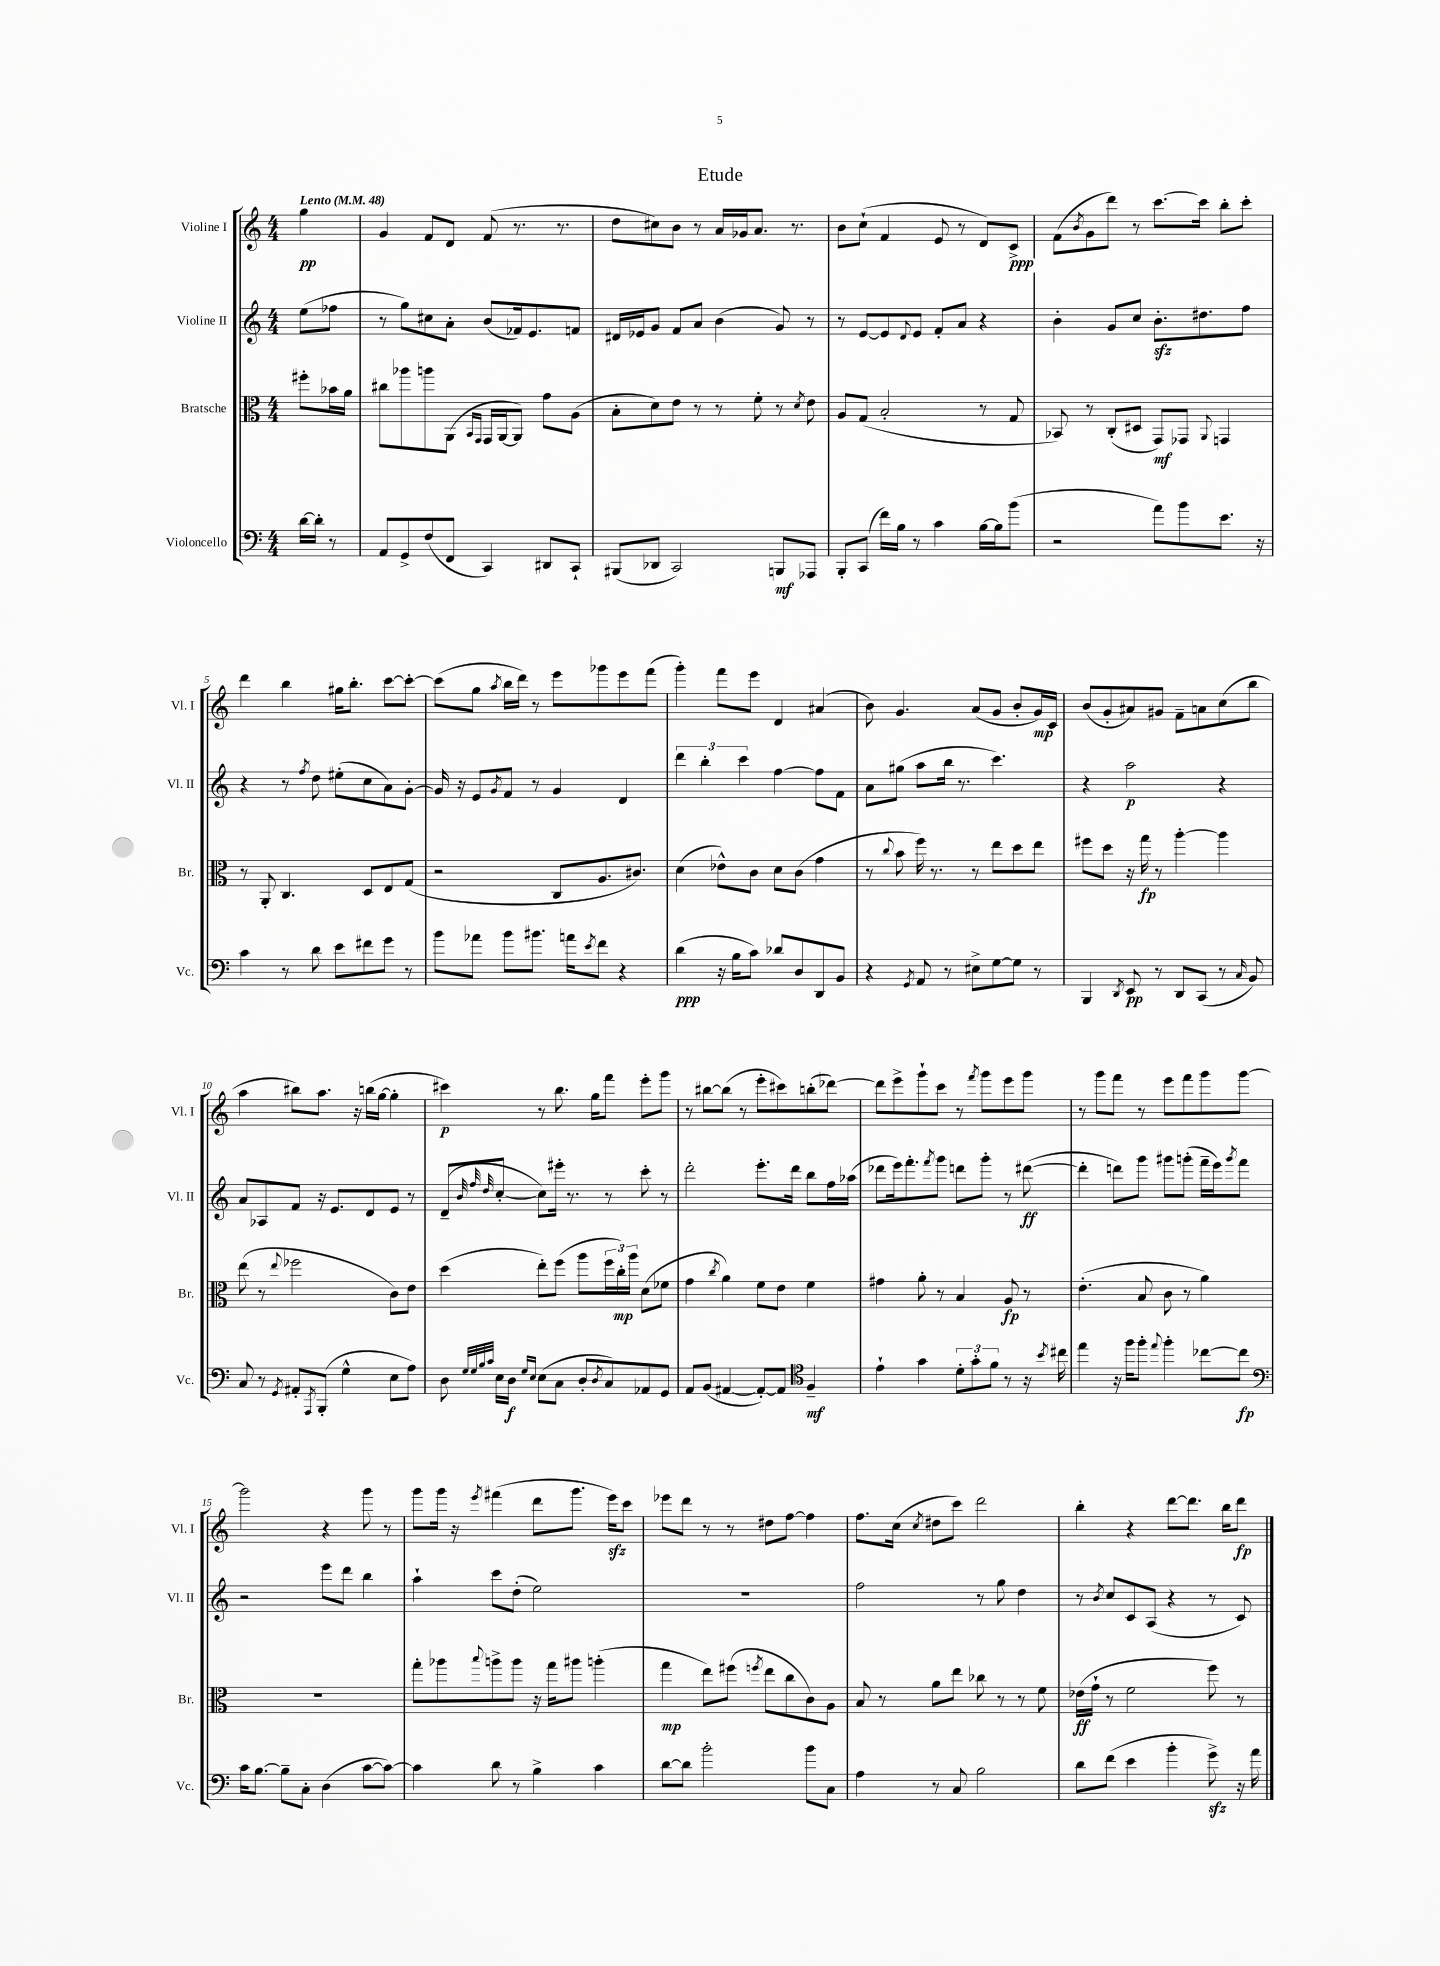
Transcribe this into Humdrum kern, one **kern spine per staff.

**kern	**dynam	**kern	**dynam	**kern	**dynam	**kern	**dynam
*part4	*part4	*part3	*part3	*part2	*part2	*part1	*part1
*staff4	*staff4	*staff3	*staff3	*staff2	*staff2	*staff1	*staff1
*I"Violoncello	*	*I"Bratsche	*	*I"Violine II	*	*I"Violine I	*
*I'Vc.	*	*I'Br.	*	*I'Vl. II	*	*I'Vl. I	*
*clefF4	*	*clefC3	*	*clefG2	*	*clefG2	*
*k[]	*	*k[]	*	*k[]	*	*k[]	*
*M4/4	*	*M4/4	*	*M4/4	*	*M4/4	*
*MM48	*	*MM48	*	*MM48	*	*MM48	*
=	=	=	=	=	=	=	=
!	!	!	!	!	!	!LO:TX:a:B:t=Lento	!
[16d\LL	.	8ff#X'\L	.	(8ee\L	.	4gg\	pp
16d'\JJ]	.	.	.	.	.	.	.
8r	.	16b-X\L	.	8ff-X\J	.	.	.
.	.	16a\JJ	.	.	.	.	.
=1	=1	=1	=1	=1	=1	=1	=1
8AA/L	.	8cc#X\L	.	8r	.	4g/	.
8GG^/	.	8aa-X\	.	8gg\L)	.	.	.
(8F/	.	8aan\	.	8cc#X\	.	8f/L	.
8FF/J	.	(8AA\J	.	8a'\J	.	8d/J	.
.	.	16qqBB/LL	.	.	.	.	.
.	.	16qqGG/JJ	.	.	.	.	.
4CC/)	.	16GG/LL	.	(8b/L	.	(8f/	.
.	.	[16AA/J	.	.	.	.	.
.	.	8AA/J])	.	16f-X/k)	.	8.r	.
.	.	.	.	8.e/	.	.	.
8DD#X/L	.	8g\L	.	.	.	.	.
.	.	.	.	.	.	8.r	.
8CC`/J	.	(8A\J	.	8fn/J	.	.	.
=2	=2	=2	=2	=2	=2	=2	=2
(8BBB#X/L	.	8B'\L	.	16d#X/LL	.	8dd\L	.
.	.	.	.	16e-X/J	.	.	.
8DD-X/J	.	8d\)	.	8g/J	.	8cc#X\)	.
2CC/)	.	8e\J	.	8f/L	.	8b\J	.
.	.	8r	.	8a/J	.	8r	.
.	.	8r	.	(4b\	.	16a/LL	.
.	.	.	.	.	.	16g-X/J	.
.	.	8f'\	.	.	.	8.a/J	.
8BBBn/L	mf	8r	.	8g/)	.	.	.
.	.	.	.	.	.	8.r	.
.	.	8qd/	.	.	.	.	.
8AAA-X/J	.	8e\	.	8r	.	.	.
=3	=3	=3	=3	=3	=3	=3	=3
8BBB'/L	.	8A/L	.	8r	.	8b\L	.
(8CC/J	.	(8G/J	.	[8e/L	.	(8cc`\J	.
16f\LL)	.	2B'/	.	8e/]	.	4f/	.
16B\JJ	.	.	.	.	.	.	.
.	.	.	.	8qqd/	.	.	.
8r	.	.	.	8e/J	.	.	.
4c\	.	.	.	8f'/L	.	8e/	.
.	.	.	.	8a/J	.	8r	.
[16B\LL	.	8r	.	4r	.	8d/L)	.
16B\J]	.	.	.	.	.	.	.
(8b\J	.	8G/	.	.	.	8c^/J	ppp
=4	=4	=4	=4	=4	=4	=4	=4
2r	.	8BB-X/)	.	4b'\	.	(8f\L	.
.	.	.	.	.	.	8qb/	.
.	.	8r	.	.	.	8g\	.
.	.	(8C'/L	.	8g/L	.	8ddd\J)	.
.	.	8D#X/J	.	8cc/J	.	8r	.
8a\L)	.	8GG/L)	mf	8.bzz'\L	.	[8.ccc\L	.
8b\	.	8GG-X/J	.	.	.	.	.
.	.	.	.	8.dd#X\	.	16ccc\Jk]	.
.	.	8qqAA/	.	.	.	.	.
8.e\J	.	4GGn/	.	.	.	8bb'\L	.
.	.	.	.	8ff\J	.	8ccc'\J	.
16r	.	.	.	.	.	.	.
!!LO:LB:g=z
=5	=5	=5	=5	=5	=5	=5	=5
4c\	.	8r	.	4r	.	4ddd\	.
.	.	8AA'/	.	.	.	.	.
8r	.	4.C/	.	8r	.	4bb\	.
.	.	.	.	8qff/	.	.	.
8d\	.	.	.	8dd\	.	.	.
8e\L	.	.	.	(8ee#X'\L	.	16gg#X\KL	.
.	.	.	.	.	.	8.bb'\J	.
8f#X\	.	8D/L	.	8cc\	.	.	.
8g\J	.	8E/	.	8a\)	.	[8ccc\L	.
8r	.	(8G/J	.	[8g'\J	.	8ccc'\J_	.
=6	=6	=6	=6	=6	=6	=6	=6
8b\L	.	2r	.	16g/]	.	(8ccc\L]	.
.	.	.	.	16r	.	.	.
8a-X\J	.	.	.	8e/L	.	8gg\J	.
.	.	.	.	8qg/	.	8qaa/	.
8b\L	.	.	.	8f/J	.	16bb\LL	.
.	.	.	.	.	.	16ddd\JJ)	.
8.b#X\J	.	.	.	8r	.	8r	.
.	.	8C/L	.	4g/	.	8eee\L	.
16an\KL	.	.	.	.	.	.	.
8qe/	.	.	.	.	.	.	.
8f\J	.	8.A/	.	.	.	8ggg-X\	.
4r	.	.	.	4d/	.	8eee\	.
.	.	8.c#X/J)	.	.	.	.	.
.	.	.	.	.	.	(8fff\J	.
=7	=7	=7	=7	=7	=7	=7	=7
(4d\	ppp	(4d\	.	6ddd\	.	4ggg'\)	.
.	.	.	.	6bb'\	.	.	.
16r	.	8e-X^^\L)	.	.	.	8fff\L	.
16B\KL	.	.	.	.	.	.	.
.	.	.	.	6ccc\	.	.	.
8c\J)	.	8c\J	.	.	.	8eee\J	.
8d-X/L	.	8d\L	.	[4ff\	.	4d/	.
8D/	.	(8c\J	.	.	.	.	.
8DD/	.	4g\	.	8ff\L]	.	(4a#X/	.
8BB/J	.	.	.	8f\J	.	.	.
=8	=8	=8	=8	=8	=8	=8	=8
4r	.	8r	.	8a\L	.	8b\)	.
.	.	8qqcc/	.	.	.	.	.
.	.	8b\	.	(8gg#X\J	.	4.g/	.
8qGG/	.	.	.	.	.	.	.
8AA/	.	16ff\)	.	8aa\L	.	.	.
.	.	8.r	.	.	.	.	.
8r	.	.	.	16bb\Jk	.	.	.
.	.	.	.	8.r	.	.	.
8E#X^\L	.	8r	.	.	.	(8a/L	.
[8G\	.	8ee\L	.	4.ccc\)	.	8g/J	.
8G\J]	.	8dd\	.	.	.	8b'/L	.
8r	.	8ee\J	.	.	.	16g/L)	mp
.	.	.	.	.	.	16c/JJ	.
=9	=9	=9	=9	=9	=9	=9	=9
4BBB/	.	8ff#X\L	.	4r	.	(8b/L	.
.	.	8dd\J	.	.	.	8g'/	.
8qDD/	.	.	.	.	.	.	.
8EE/	pp	16r	.	2aa\	p	8a#X/)	.
.	.	16gg\	fp	.	.	.	.
8r	.	8r	.	.	.	8g#X/J	.
8DD/L	.	[4aa'\	.	.	.	8f~\L	.
(8CC/J	.	.	.	.	.	8an\	.
8r	.	4aa\]	.	4r	.	(8cc\	.
16qqC/	.	.	.	.	.	.	.
8BB/)	.	.	.	.	.	8bb\J	.
!!LO:LB:g=z
=10	=10	=10	=10	=10	=10	=10	=10
8C/	.	(8ee\	.	8a/L	.	4aa\	.
8r	.	8r	.	8A-X/	.	.	.
8qGG/	.	8qqee/	.	.	.	.	.
8AA#X'/L	.	2ff-X\	.	8f/J	.	8bb#X\L)	.
8qAAA/	.	.	.	.	.	.	.
(8BBB'/J	.	.	.	16r	.	8.aa\J	.
.	.	.	.	8.e/L	.	.	.
4G^^\	.	.	.	.	.	.	.
.	.	.	.	.	.	16r	.
.	.	.	.	8d/	.	(16bbn\LL	.
.	.	.	.	.	.	[16gg\JJ	.
8E\L	.	8c\L)	.	8e/J	.	4gg'\]	.
8A\J)	.	8e\J	.	8r	.	.	.
=11	=11	=11	=11	=11	=11	=11	=11
8D\	.	(4dd\	.	(8d~/L	.	4ccc#X\)	p
32qqG/LLL	.	.	.	.	.	.	.
32qqG/	.	.	.	32qqb/	.	.	.
32qqB/	.	.	.	32qqff/	.	.	.
32qqc/JJJ	.	.	.	32qqdd/	.	.	.
16E\LL	.	.	.	[8cc'/J	.	.	.
16D\JJ	f	.	.	.	.	.	.
16qqG/LL	.	.	.	.	.	.	.
16qqE/JJ	.	.	.	.	.	.	.
(8E\L	.	8ee'\L)	.	8cc\L])	.	8r	.
8C\J	.	(8ff\J	.	16eee#X'\Jk	.	8.bb\	.
.	.	.	.	8.r	.	.	.
8D'/L	.	8aa\L	.	.	.	.	.
.	.	.	.	.	.	16gg\KL	.
8qD/	.	.	.	.	.	.	.
8C/)	.	24ff\L	.	8r	.	8fff\J	.
.	.	24cc'\)	mp	.	.	.	.
.	.	24aa\JJ	.	.	.	.	.
8AA-X/	.	(8d\L	.	8ccc'\	.	8eee'\L	.
8GG/J	.	8f-X\J	.	8r	.	8ggg\J	.
=12	=12	=12	=12	=12	=12	=12	=12
8AA/L	.	4g\	.	2ddd'\	.	8r	.
(8BB/J	.	.	.	.	.	[8bb#X\L	.
.	.	8qcc/	.	.	.	.	.
[4AA#X/	.	4a\)	.	.	.	(8bb#\J]	.
.	.	.	.	.	.	8r	.
8AA#'/L_)	.	8f\L	.	8.eee'\L	.	8eee'\L	.
8AA#/J]	.	8e\J	.	.	.	8ccc#X\)	.
.	.	.	.	16ddd\Jk	.	.	.
*clefC4	*	*	*	*	*	*	*
4F~/	mf	4f\	.	8bb\L	.	(8bbn'\	.
.	.	.	.	16ff\L	.	[8ddd-X\J)	.
.	.	.	.	(16aa-X\JJ	.	.	.
=13	=13	=13	=13	=13	=13	=13	=13
4e`\	.	4g#X\	.	8ddd-X\L	.	8ddd-\L]	.
.	.	.	.	16eee\k)	.	8eee^\	.
.	.	.	.	8.fff'\	.	.	.
4g\	.	8a'\	.	.	.	8ggg`\	.
.	.	.	.	8qfff/	.	.	.
.	.	8r	.	8ggg\J	.	8ccc\J	.
12d'\L	.	4B/	.	8dddn\L	.	8r	.
12g'\	.	.	.	.	.	.	.
.	.	.	.	.	.	8qfff/	.
.	.	.	.	8ggg'\J	.	8ggg\L	.
12f\J	.	.	.	.	.	.	.
8r	.	8A/	fp	8r	.	8eee\	.
16r	.	8r	.	([8ddd#X\	ff	8ggg\J	.
8qb/	.	.	.	.	.	.	.
16cc#X\	.	.	.	.	.	.	.
=14	=14	=14	=14	=14	=14	=14	=14
4ee\	.	(4.e'\	.	4ddd#'\]	.	8r	.
.	.	.	.	.	.	8ggg\L	.
16r	.	.	.	8dddn\L)	.	8fff\J	.
16ff\KL	.	.	.	.	.	.	.
8ff'\J	.	8B/	.	8ggg\J	.	8r	.
8qqee/	.	.	.	.	.	.	.
4ff'\	.	8c\	.	8ggg#X\L	.	8eee\L	.
.	.	8r	.	(8gggn'\J	.	8fff\	.
[8cc-X\L	.	4a\)	.	16fff~\LL	.	8ggg\	.
.	.	.	.	16eee\J)	.	.	.
.	.	.	.	8qggg/	.	.	.
8cc-\J]	fp	.	.	8fff\J	.	[8ggg\J	.
!!LO:LB:g=z
=15	=15	=15	=15	=15	=15	=15	=15
*clefF4	*	*	*	*	*	*	*
16c\KL	.	1r	.	2r	.	2ggg\]	.
[8.B\J	.	.	.	.	.	.	.
8B~\L]	.	.	.	.	.	.	.
8C'\J	.	.	.	.	.	.	.
(4D\	.	.	.	8eee\L	.	4r	.
.	.	.	.	8ddd\J	.	.	.
[8c\L	.	.	.	4bb\	.	8ggg\	.
8c\J_)	.	.	.	.	.	8r	.
=16	=16	=16	=16	=16	=16	=16	=16
4c\]	.	8gg'\L	.	4aa`\	.	8ggg\L	.
.	.	8aa-X\	.	.	.	16ggg\Jk	.
.	.	.	.	.	.	16r	.
.	.	8qqbb/	.	.	.	8qeee/	.
8d\	.	8aan^\	.	8ccc\L	.	(4fff#X\	.
8r	.	8aa\J	.	(8dd'\J	.	.	.
4B^\	.	16r	.	2ee\)	.	8ddd\L	.
.	.	16gg\KL	.	.	.	.	.
.	.	8aa#X\J	.	.	.	8.ggg\J	.
4c\	.	(4aan'\	.	.	.	.	.
.	.	.	.	.	.	16eeezz\KL)	.
.	.	.	.	.	.	8ccc\J	.
=17	=17	=17	=17	=17	=17	=17	=17
[8d\L	.	4gg\	mp	1r	.	8eee-X\L	.
8d\J]	.	.	.	.	.	8ddd\J	.
2b'\	.	8ee\L)	.	.	.	8r	.
.	.	(8ff#X\J	.	.	.	8r	.
.	.	8qffn/	.	.	.	.	.
.	.	8ee\L	.	.	.	8dd#X\L	.
.	.	8cc\	.	.	.	[8ff\J	.
8b\L	.	8c\)	.	.	.	4ff\]	.
8C\J	.	8A\J	.	.	.	.	.
=18	=18	=18	=18	=18	=18	=18	=18
4A\	.	8B/	.	2ff\	.	8.ff\L	.
.	.	8r	.	.	.	.	.
.	.	.	.	.	.	(16cc\Jk	.
.	.	.	.	.	.	8qcc/	.
8r	.	8a\L	.	.	.	8dd#X\L	.
8C/	.	8ee\J	.	.	.	8ccc\J)	.
2B\	.	8cc-X\	.	8r	.	2ddd\	.
.	.	8r	.	8gg\	.	.	.
.	.	8r	.	4dd\	.	.	.
.	.	8f\	.	.	.	.	.
=19	=19	=19	=19	=19	=19	=19	=19
8d\L	.	(16e-X\LL	ff	8r	.	4bb'\	.
.	.	16g`\JJ	.	.	.	.	.
.	.	.	.	8qb/	.	.	.
(8f\J	.	8r	.	8cc/L	.	.	.
4e\	.	2f\	.	8c/	.	4r	.
.	.	.	.	(8A/J	.	.	.
4b'\	.	.	.	4r	.	[8ddd\L	.
.	.	.	.	.	.	8.ddd\J]	.
8gzz^\)	.	8ff\)	.	8r	.	.	.
.	.	.	.	.	.	16bb\KL	.
16r	.	8r	.	8c/)	.	8ddd\J	fp
16a\	.	.	.	.	.	.	.
==	==	==	==	==	==	==	==
*-	*-	*-	*-	*-	*-	*-	*-
